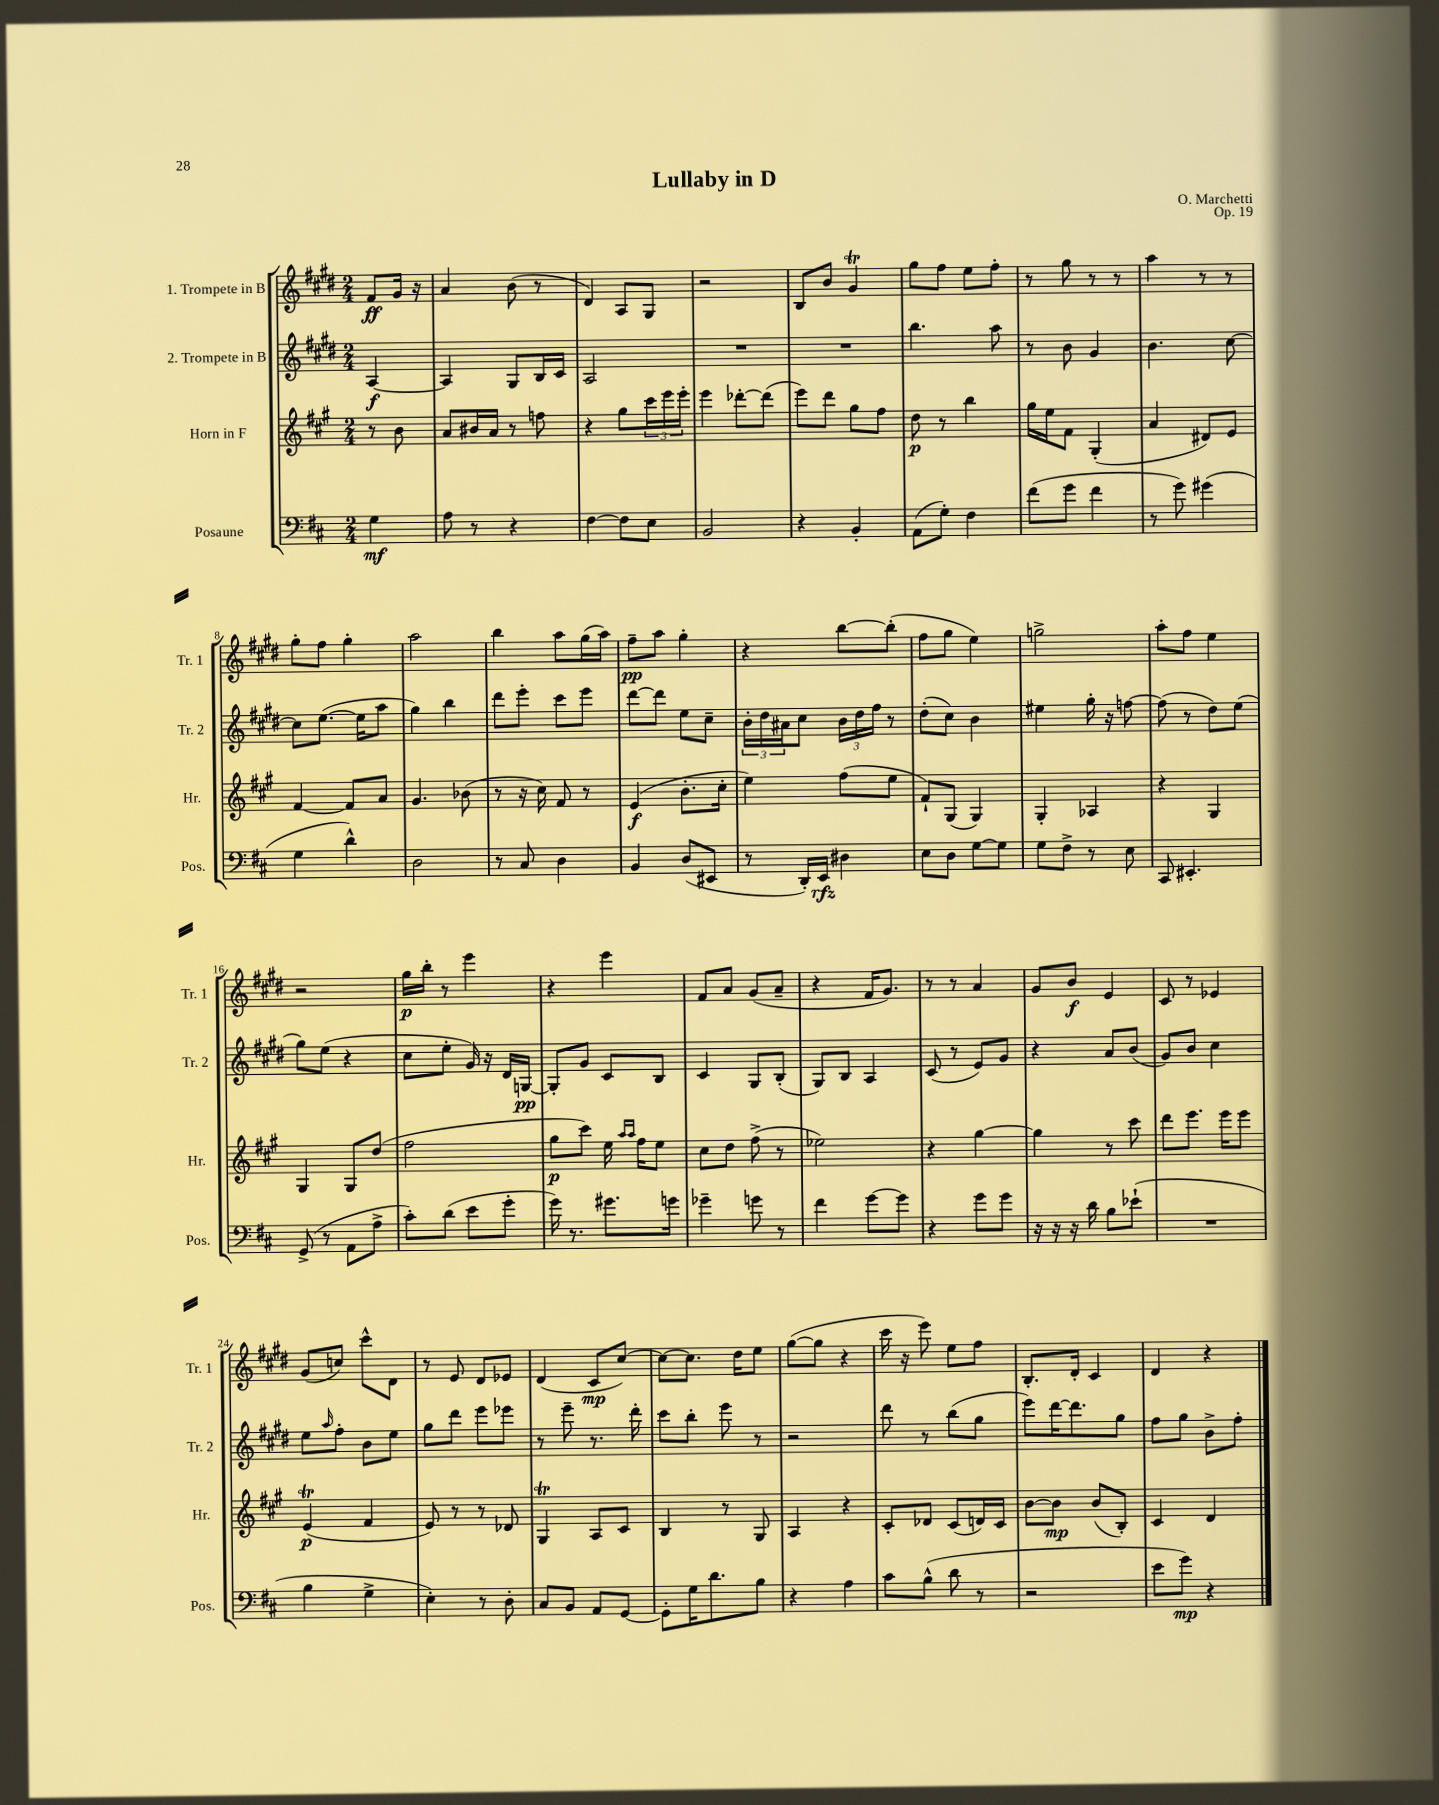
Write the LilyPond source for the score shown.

\header { title = "Lullaby in D" composer = "O. Marchetti" opus = "Op. 19" }
<<
\new StaffGroup <<
\new Staff = "s0" \with { instrumentName = "1. Trompete in B" shortInstrumentName = "Tr. 1" } {
    \clef treble \key e \major \numericTimeSignature \time 2/4 \partial 4
    fis'8\ff gis'16 r16 |
    a'4 b'8( r8 |
    dis'4) a8 gis8 |
    r2 |
    b8 b'8 gis'4\trill |
    gis''8 fis''8 e''8 fis''8-. |
    r8 gis''8 r8 r8 |
    a''4 r8 r8 |
    gis''8-. fis''8 gis''4-. |
    a''2 |
    b''4 a''8 gis''16( a''16) |
    fis''8--\pp a''8 gis''4-. |
    r4 b''8~ b''8-.( |
    fis''8 gis''8 e''4) |
    g''2-> |
    a''8-. fis''8 e''4 |
    r2 |
    gis''16\p b''16-. r8 e'''4 |
    r4 e'''4 |
    fis'8 a'8 gis'8( a'8-- |
    r4 fis'16 gis'8.) |
    r8 r8 a'4 |
    gis'8 b'8\f e'4 |
    cis'8 r8 ees'4 |
    gis'8( c''8) cis'''8-^ dis'8 |
    r8 e'8 dis'8 ees'8 |
    dis'4( cis'8\mp cis''8~) |
    cis''8~ cis''8. dis''16 e''8 |
    gis''8~( gis''8 r4 |
    cis'''16 r16 e'''8) e''8 fis''8 |
    b8.-. dis'16-. cis'4 |
    dis'4 r4 \bar "|." |
}
\new Staff = "s1" \with { instrumentName = "2. Trompete in B" shortInstrumentName = "Tr. 2" } {
    \clef treble \key e \major \numericTimeSignature \time 2/4 \partial 4
    a4~\f |
    a4 gis8 b16 cis'16 |
    a2 |
    R2 |
    R2 |
    b''4. a''8 |
    r8 b'8 gis'4 |
    b'4. cis''8~ |
    cis''8 e''8.~( e''16 a''8 |
    gis''4) b''4 |
    dis'''8 e'''8-. cis'''8 e'''8 |
    dis'''8~ dis'''8 e''8 cis''8-- |
    \tuplet 3/2 { b'16-. dis''16 ais'16 } cis''8 \tuplet 3/2 { b'16 dis''16 fis''16 } r8 |
    dis''8-.( cis''8) b'4 |
    eis''4 gis''16-. r16 f''8~ |
    f''8( r8 dis''8) e''8( |
    gis''8) e''8( r4 |
    cis''8 e''8-. gis'16) r16 dis'16 g16~\pp |
    g8-. gis'8 cis'8 b8 |
    cis'4 gis8 b8-.( |
    gis8) b8 a4 |
    cis'8( r8 e'8) gis'8 |
    r4 a'8 b'8( |
    gis'8) b'8 cis''4 |
    e''8 \grace { a''16 } fis''8-. b'8 e''8 |
    gis''8 dis'''8 e'''8 ees'''8 |
    r8 e'''8-- r8. dis'''16-. |
    cis'''8 b''8-. e'''8 r8 |
    r2 |
    dis'''8 r8 b''8( gis''8 |
    e'''8) dis'''16~ dis'''8. gis''8 |
    fis''8 gis''8 b'8-> fis''8-. \bar "|." |
}
\new Staff = "s2" \with { instrumentName = "Horn in F" shortInstrumentName = "Hr." } {
    \clef treble \key a \major \numericTimeSignature \time 2/4 \partial 4
    r8 b'8 |
    a'8 bis'16 a'16 r8 f''8 |
    r4 gis''8 \tuplet 3/2 { cis'''16 e'''16 e'''16-. } |
    e'''4 des'''8~-. des'''8( |
    e'''8) d'''8 gis''8 fis''8 |
    d''8\p r8 b''4 |
    gis''16 e''16 fis'8 gis4-.( |
    a'4 dis'8) e'8 |
    fis'4~ fis'8 a'8 |
    gis'4. bes'8( |
    r8 r16 cis''16) fis'8 r8 |
    e'4\f( b'8.-. cis''16-. |
    e''4) fis''8( e''8 |
    fis'8-!) gis8( gis4) |
    gis4-. aes4 |
    r4 gis4 |
    gis4 gis8 d''8( |
    fis''2 |
    gis''8\p cis'''8) e''16 \grace { a''16 a''16 } fis''16 e''8 |
    cis''8 d''8 fis''8->( r8 |
    ees''2) |
    r4 gis''4~ |
    gis''4 r8 cis'''8 |
    d'''8 e'''8. e'''16 e'''8 |
    e'4\trill\p( fis'4 |
    e'8) r8 r8 des'8 |
    gis4\trill a8 cis'8 |
    b4 r8 gis8 |
    a4 r4 |
    cis'8-. des'8 cis'8( d'16) cis'16 |
    b'8~ b'8\mp b'8( b8-.) |
    cis'4 d'4 \bar "|." |
}
\new Staff = "s3" \with { instrumentName = "Posaune" shortInstrumentName = "Pos." } {
    \clef bass \key d \major \numericTimeSignature \time 2/4 \partial 4
    g4\mf |
    a8 r8 r4 |
    fis4~ fis8 e8 |
    b,2 |
    r4 b,4-. |
    a,8( g8-.) fis4 |
    fis'8( g'8 fis'4 |
    r8 g'8) gis'4( |
    g4 d'4-^) |
    d2 |
    r8 cis8 d4 |
    b,4 d8( eis,8 |
    r8 d,16-.) e,16\rfz dis4 |
    e8 d8 g8~ g8 |
    g8 fis8-> r8 e8 |
    cis,8 eis,4.-. |
    g,8->( r8 a,8 a8-> |
    cis'8-.) d'8( e'8 g'8-. |
    g'16) r8. gis'8. g'16 |
    ges'4-- g'8 r8 |
    fis'4 g'8~ g'8 |
    r4 g'8 g'8 |
    r16 r16 r16 d'16 b8 ees'8-!( |
    R2 |
    b4 g4-> |
    e4-.) r8 d8-. |
    cis8 b,8 a,8 g,8~ |
    g,8-. g16 d'8. b8 |
    r4 a4 |
    cis'8 b8-^( d'8 r8 |
    r2 |
    e'8 g'8\mp) r4 \bar "|." |
}
>>
>>
